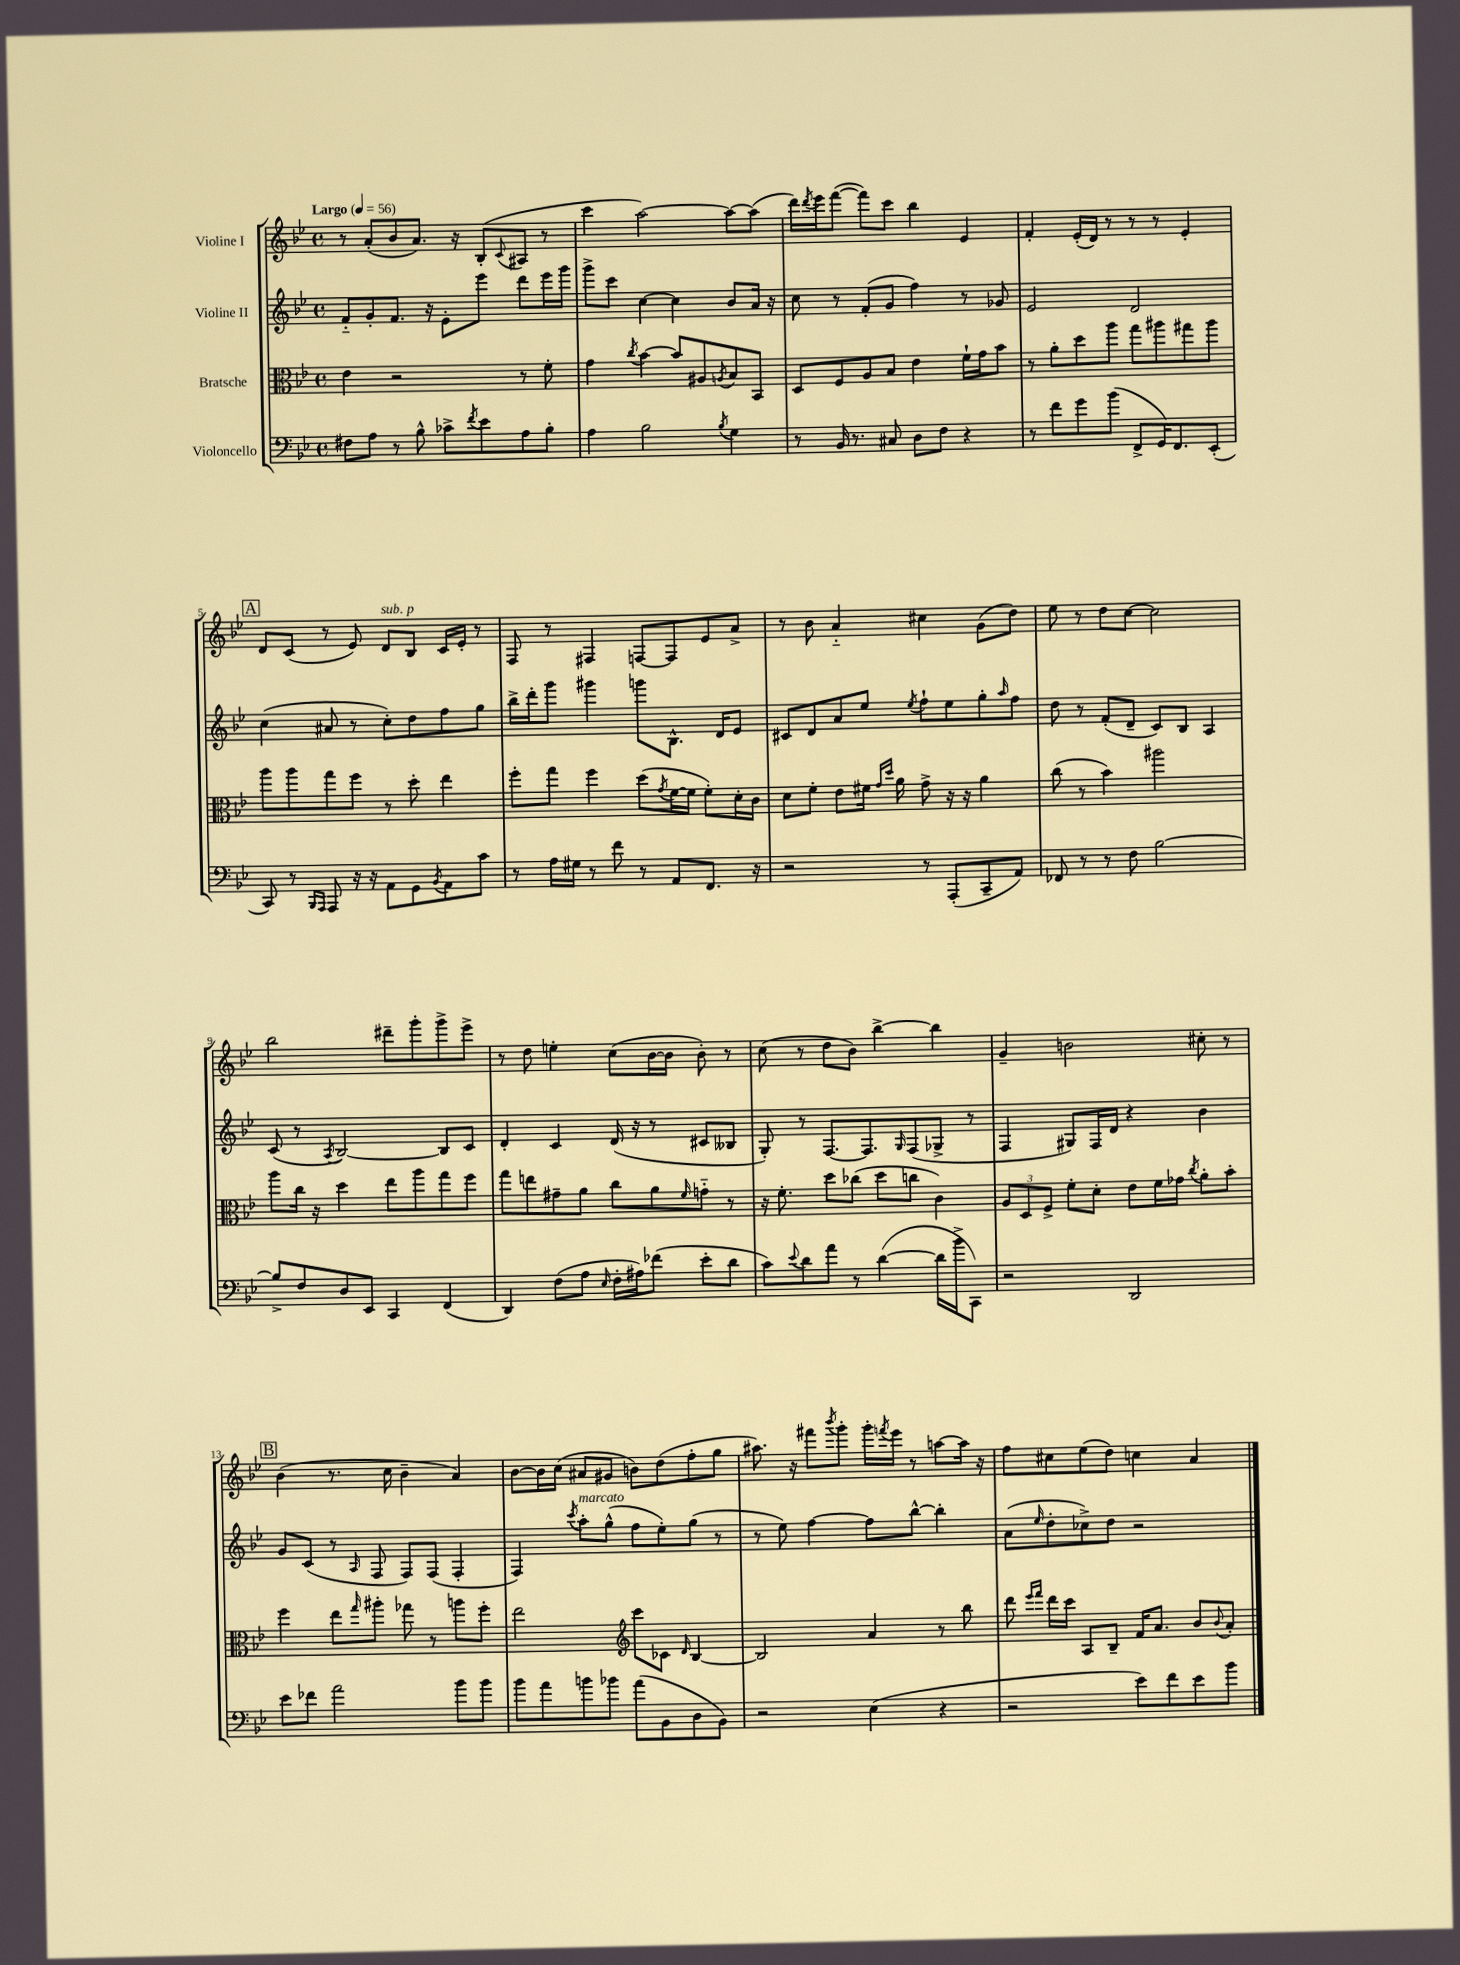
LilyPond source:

<<
\new StaffGroup <<
\new Staff = "s0" \with { instrumentName = "Violine I" } {
    \clef treble \key bes \major \defaultTimeSignature \time 4/4 \tempo "Largo" 4 = 56
    r8 a'8-.( bes'8 a'8.) r16 bes8-.( \appoggiatura { c'8 } ais8 r8 |
    c'''4 a''2~) a''8~ a''8( |
    d'''16) \acciaccatura { d'''8 } ees'''16 f'''8~( f'''8) c'''8 bes''4 ees'4 |
    f'4-. ees'16-.( d'16) r8 r8 r8 ees'4-. |
    \mark \markup { \box "A" } d'8 c'8( r8 ees'8) d'8^\markup { \italic "sub. p" } bes8 c'16 ees'16-. r8 |
    f8 r8 fis4 f8~ f8 ees'8 a'8-> |
    r8 bes'8 a'4-_ cis''4 g'8( d''8) |
    ees''8 r8 d''8 c''8~ c''2 |
    bes''2 dis'''8-- g'''8-. g'''8-> ees'''8-> |
    r8 d''8 e''4-. c''8( bes'16~ bes'16 bes'8-.) r8 |
    c''8( r8 d''8 bes'8) bes''4~-> bes''4 |
    g'4-- b'2 cis''8-. r8 |
    \mark \markup { \box "B" } bes'4( r8. c''16 bes'4-- a'4) |
    bes'8~ bes'16 c''16( ais'8 gis'8 b'8) d''8( f''8-. g''8 |
    ais''8.) r16 fis'''8 \acciaccatura { bes'''8 } g'''8-. g'''16-. \acciaccatura { f'''8 } ees'''16 r8 a''8~ a''16 r16 |
    f''8 cis''8 ees''8( d''8) c''4 a'4 \bar "|." |
}
\new Staff = "s1" \with { instrumentName = "Violine II" } {
    \clef treble \key bes \major \defaultTimeSignature \time 4/4
    f'8-_ g'8-. f'8. r16 ees'8-. ees'''8 d'''8 ees'''16 g'''16 |
    g'''8-> c'''8 c''4~ c''4 bes'8 a'16 r16 |
    c''8 r8 f'8-.( g'8 f''4) r8 ges'8 |
    ees'2 d'2 |
    \mark \markup { \box "A" } c''4( ais'8 r8 c''8-.) d''8 f''8 g''8 |
    bes''16-> d'''16-. g'''8 gis'''4 g'''8 bes8.-^ d'16 ees'8 |
    cis'8 d'8 a'8 ees''8 \acciaccatura { ees''8 } f''8-! ees''8 g''8-. \grace { a''16 } f''8 |
    d''8 r8 f'8-.( d'8-- c'8) bes8 a4 |
    c'8( r8 \acciaccatura { a8 } bes2~) bes8 c'8 |
    d'4-. c'4 d'16( r16 r8 cis'8 beses8 |
    g8-.) r8 f8.~ f8. \grace { g16 } f8( ges8-> r8 |
    f4 gis8) f16 d'16 r4 bes'4 |
    \mark \markup { \box "B" } g'8 c'8( r8 \grace { a16 } f8 f8) f8( f4-. |
    f4) \acciaccatura { c'''8 } a''8-.^\markup { \italic "marcato" } g''8-^( f''8 ees''8-.) g''8( r8 |
    r8 ees''8) f''4~ f''8 bes''8~-^ bes''4-. |
    a'8( \grace { ees''16 } d''8-. ces''8->) d''8 r2 \bar "|." |
}
\new Staff = "s2" \with { instrumentName = "Bratsche" } {
    \clef alto \key bes \major \defaultTimeSignature \time 4/4
    ees'4 r2 r8 f'8-. |
    g'4 \acciaccatura { c''8 } bes'4~ bes'8 ais8 \acciaccatura { a8 } bes8 bes,8 |
    d8 f8 a8 bes8 ees'4 f'16-! g'16 bes'8 |
    r8 a'8-. d''8 a''8 g''8 ais''8 gis''8 ais''8 |
    \mark \markup { \box "A" } a''8 a''8 g''8 f''8 r8 d''8-. ees''4 |
    f''8-. g''8 f''4 d''8( \acciaccatura { g'8 } f'16~ f'16 f'8-.) d'16-. c'16 |
    d'8 f'8-. ees'8 fis'16 \grace { g'16 d''16 } a'16 g'8-> r16 r16 a'4 |
    c''8( r8 bes'4) ais''2 |
    a''8 c''16 r16 d''4 ees''8 a''8 g''8 f''8 |
    g''8 e''8 gis'8-- a'8 c''8 a'8 \grace { f'16 } g'8-_ r8 |
    r16 f'8.-. d''8 ces''8( d''8 c''8 c'4) |
    \tuplet 3/2 { a8 d8 f8-> } f'8-. d'8-. ees'8 f'16 ges'16 \acciaccatura { c''8 } a'8-. bes'8-. |
    \mark \markup { \box "B" } f''4 ees''8 \grace { g''16 } ais''8-. ges''8 r8 a''8 f''8-. |
    ees''2 \clef treble c'''8 ces'8 \grace { d'16 } bes4~ |
    bes2 a'4 r8 bes''8 |
    d'''8 \grace { ees'''16 f'''16 } d'''16 c'''16 a8 bes8-- f'16 a'8. bes'8 \appoggiatura { bes'8 } a'8-. \bar "|." |
}
\new Staff = "s3" \with { instrumentName = "Violoncello" } {
    \clef bass \key bes \major \defaultTimeSignature \time 4/4
    fis8 a8 r8 bes8-^ ces'8-> \acciaccatura { f'8 } ees'8 a8 bes8-. |
    a4 bes2 \acciaccatura { bes8 } g4 |
    r8 bes,16 r8. cis8 d8 f8 r4 |
    r8 f'8 g'8 bes'8( f,8-> g,16) f,8. ees,8-.( |
    \mark \markup { \box "A" } c,8) r8 \grace { bes,,16 a,,16 } a,,8 r16 r16 a,8 g,8 \acciaccatura { bes,8 } a,8 c'8 |
    r8 a16 gis16 r8 f'8 r8 a,8 f,8. r16 |
    r2 r8 a,,8-.( c,8-- a,8) |
    fes,8 r8 r8 f8 bes2~ |
    bes8-> f8 d8 ees,8 c,4 f,4( |
    d,4) f8( a8 \grace { ees16 } f16-. ais16) fes'8( ees'8-. d'8 |
    c'8) \appoggiatura { ees'8 } d'8 a'8 r8 d'4~( d'16 bes'16-> c,8) |
    r2 d,2 |
    \mark \markup { \box "B" } ees'8 fes'8 a'2 bes'8 bes'8 |
    bes'8 a'8 b'8 bes'8 a'8( bes,8 d8 bes,8) |
    r2 ees4( r4 |
    r2 ees'8) f'8 ees'8 bes'8 \bar "|." |
}
>>
>>
